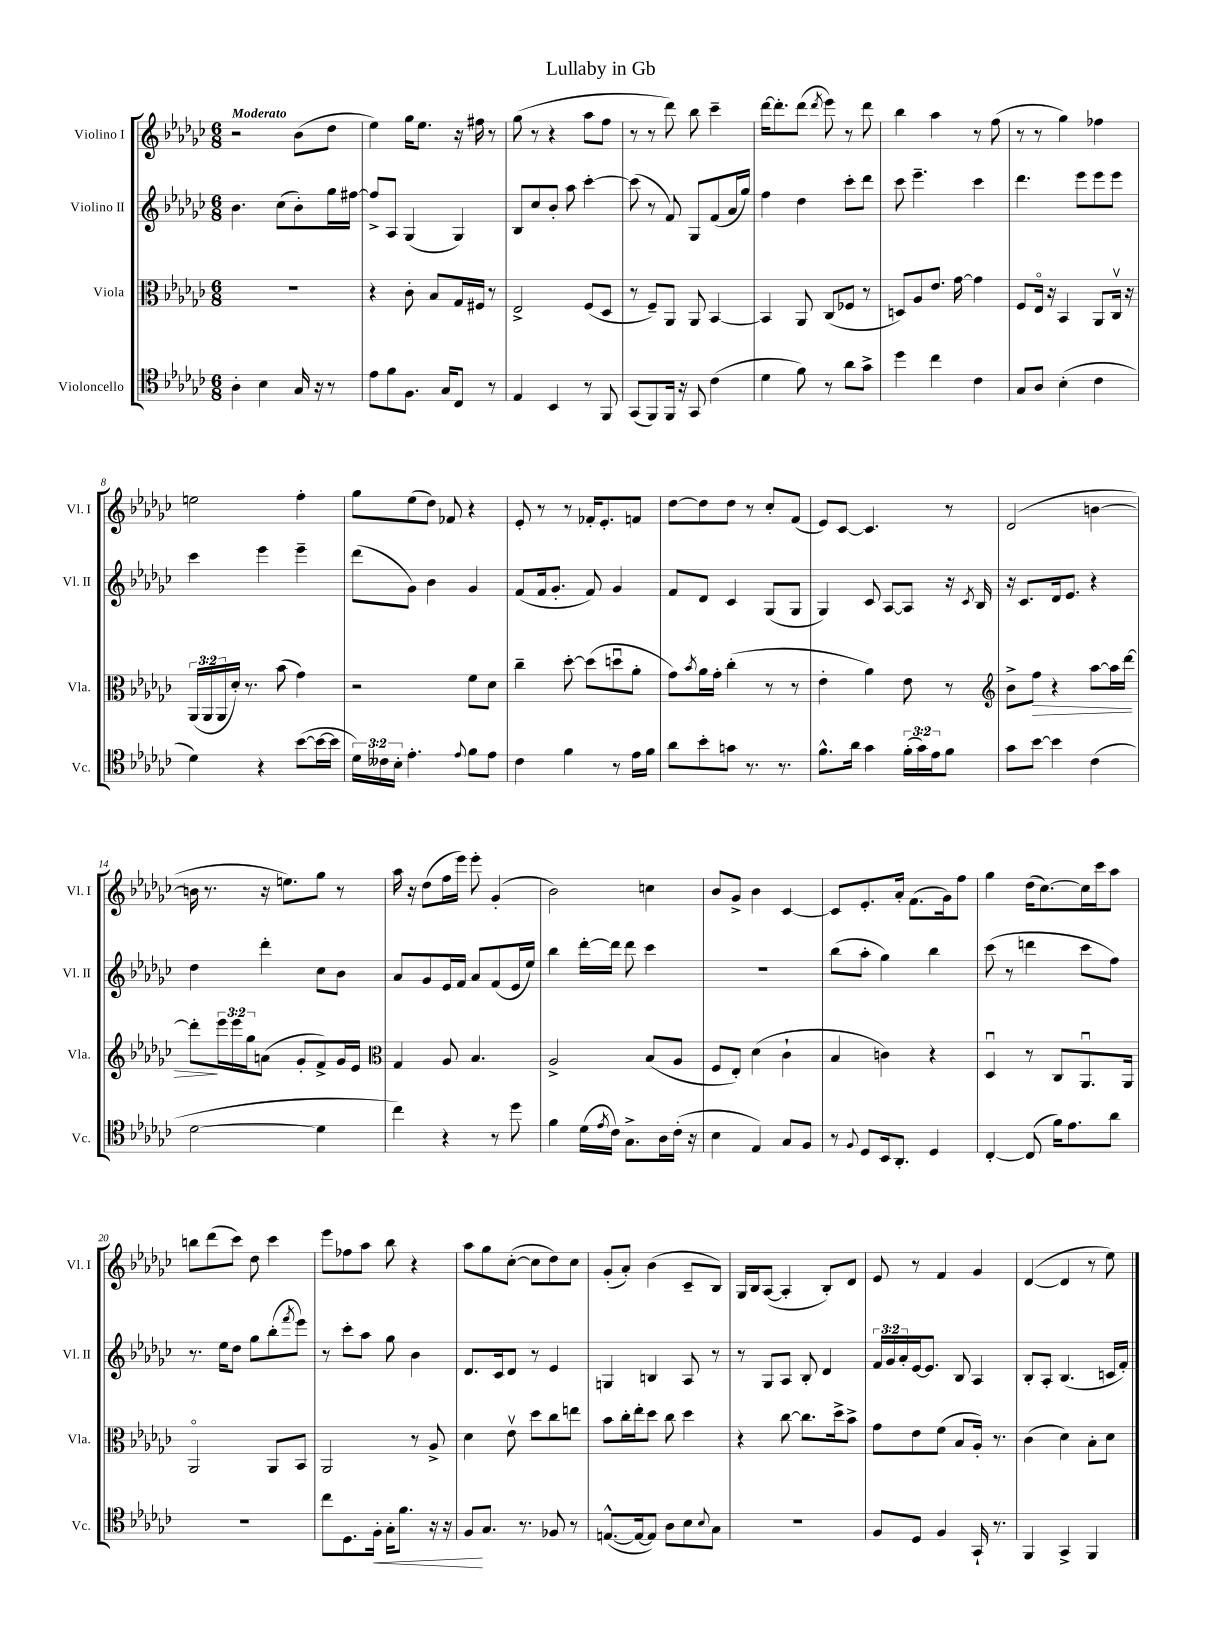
\header { title = "Lullaby in Gb" }
<<
\new StaffGroup <<
\new Staff = "s0" \with { instrumentName = "Violino I" shortInstrumentName = "Vl. I" } {
    \clef treble \key ges \major \numericTimeSignature \time 6/8 \tempo "Moderato"
    r2 bes'8( des''8 |
    ees''4) ges''16 ees''8. r16 fis''16 r8 |
    ges''8( r8 r4 aes''8 f''8 |
    r8 r8 des'''8) bes''8 ces'''4-- |
    des'''16~ des'''8.-. des'''8( \acciaccatura { des'''8 } ees'''8) r8 des'''8 |
    bes''4 aes''4 r8 f''8( |
    r8 r8 ges''4) fes''4 |
    e''2 f''4-. |
    ges''8 ees''8( des''8) fes'8 r4 |
    ees'8-. r8 r8 fes'16-. ees'8.-. f'8 |
    des''8~ des''8 des''8 r8 ces''8-. f'8( |
    ees'8) ces'8~ ces'4. r8 |
    des'2( b'4~ |
    b'16 r8. r16 e''8.) ges''8 r8 |
    aes''16 r16 des''8( f''16 ees'''16) ees'''8-. ges'4-.( |
    bes'2) c''4 |
    bes'8 ges'8-> bes'4 ces'4~ |
    ces'8 ees'8.-. aes'16-. f'8.( ges'16) f''8 |
    ges''4 des''16( ces''8.~) ces''16 ces'''16 aes''8 |
    b''8 des'''8( ces'''8) des''8 ces'''4 |
    ees'''8 fes''8 aes''8 bes''8 r4 |
    aes''8 ges''8 ces''8~-.( ces''8 des''8) ces''8 |
    ges'8-.( aes'8-.) bes'4( ces'8-- bes8) |
    ges16 bes16 aes8~( aes4-. bes8-.) des'8 |
    ees'8 r8 f'4 ges'4 |
    des'4~( des'4 r8 ees''8) \bar "|." |
}
\new Staff = "s1" \with { instrumentName = "Violino II" shortInstrumentName = "Vl. II" } {
    \clef treble \key ges \major \numericTimeSignature \time 6/8 \override Staff.TupletNumber.text = #tuplet-number::calc-fraction-text
    bes'4. ces''8( bes'8-.) ges''16 fis''16~ |
    fis''8-> aes8 ges4( ges4) |
    bes8 ces''8 bes'8-. aes''8 ces'''4~-. |
    ces'''8( r8 f'8) ges8 f'8( aes'16 ges''16) |
    f''4 des''4 ces'''8-. des'''8 |
    ces'''8 ees'''4.-- ces'''4 |
    des'''4. ees'''8 ees'''8 ees'''8 |
    ces'''4 ees'''4 ees'''4-- |
    des'''8( ges'8) bes'4 ges'4 |
    f'8( f'16 ges'8.-. f'8) ges'4 |
    f'8 des'8 ces'4 ges8( ges8 |
    ges4) ces'8 aes8~ aes8 r16 \acciaccatura { ces'8 } bes16 |
    r16 ces'8. des'16 ees'8. r4 |
    des''4 des'''4-. ces''8 bes'8 |
    aes'8 ges'8 ees'16 f'16 aes'8 f'8( ees'16 ees''16) |
    bes''4 des'''16~-. des'''16 des'''8 ces'''4 |
    R2. |
    bes''8( aes''8-. ges''4) bes''4 |
    ces'''8( r8 d'''4 ces'''8 f''8) |
    r8. ees''16 des''8 ges''8 bes''8-.( \acciaccatura { f'''8 } ees'''8) |
    r8 ces'''8-. aes''8 ges''8 bes'4 |
    des'8. ces'16 des'8 r8 ees'4 |
    g4 b4 aes8 r8 |
    r8 ges8 aes8 bes8-. des'4 |
    \tuplet 3/2 { f'16 ges'16 aes'16-. } ees'16~ ees'8. bes8 aes4 |
    bes8-. aes8-. bes4.( c'16 f'16-.) \bar "|." |
}
\new Staff = "s2" \with { instrumentName = "Viola" shortInstrumentName = "Vla." } {
    \clef alto \key ges \major \numericTimeSignature \time 6/8 \override Staff.TupletNumber.text = #tuplet-number::calc-fraction-text
    R2. |
    r4 ces'8-. bes8 ges16 fis16 r8 |
    ees2-> f8( des8 |
    r8 f8--) aes,8 aes,8 bes,4~ |
    bes,4 aes,8 ces8( fes8 r8 |
    d8) aes8 ees'8. ges'16~ ges'4 |
    f8 ees16\flageolet r16 bes,4 aes,8 ces16\upbow r16 |
    \tuplet 3/2 { aes,16( aes,16 aes,16 } des'16-.) r8. bes'8( ges'4) |
    r2 f'8 des'8 |
    ces''4-- des''8~-. des''8( d''8\downbow aes'8-. |
    ges'8) \acciaccatura { bes'8 } aes'16 ges'16-. ces''4-.( r8 r8 |
    ees'4-. aes'4) ees'8 r8 |
    \clef treble bes'8-> f''8\> r4 aes''8~ aes''16 des'''16~ |
    des'''8-.\! \tuplet 3/2 { ees'''16 ees'''16 ges''16 } a'8( ges'8-. f'8->) ges'16 ees'16 |
    \clef alto ges4 aes8 bes4. |
    aes2-> bes8( aes8 |
    f8 ees8-.) des'4( ces'4-! |
    bes4 c'4) r4 |
    des4\downbow r8 ces8 aes,8.\downbow aes,16 |
    aes,2\flageolet aes,8 bes,8 |
    aes,2 r8 aes8-> |
    des'4 ees'8\upbow des''8 ces''8 e''8 |
    bes'8 ces''16-. ees''16-. des''8 ces''8 des''4 |
    r4 ces''8~ ces''8. des''16-> bes'8-> |
    ges'8 ees'8 f'8( bes8 aes16-.) r8. |
    ces'4( des'4) bes8-. des'8 \bar "|." |
}
\new Staff = "s3" \with { instrumentName = "Violoncello" shortInstrumentName = "Vc." } {
    \clef tenor \key ges \major \numericTimeSignature \time 6/8 \override Staff.TupletNumber.text = #tuplet-number::calc-fraction-text
    aes4-. bes4 ges16 r16 r8 |
    ees'8 f'8 f8. ges16 ces8 r8 |
    ees4 bes,4 r8 f,8 |
    ges,8( f,8) f,16 r16 ges,8 ces'4( |
    des'4 f'8) r8 aes'8 ges'8-> |
    des''4 ces''4 ces'4 |
    ges8 aes8 bes4-.( ces'4 |
    des'4) r4 bes'8~( bes'16~ bes'16 |
    \tuplet 3/2 { des'16) ceses'16 bes16-. } ees'4.-. \appoggiatura { ees'8 } f'8 ees'8 |
    ces'4 f'4 r8 ees'16 f'16 |
    aes'8 bes'8-. g'8 r8. r8. |
    f'8.-^ aes'16 ges'4 \tuplet 3/2 { f'16-.( ges'16) ees'16 } f'8 |
    ges'8 bes'8~ bes'4 ces'4( |
    des'2~ des'4 |
    ces''4) r4 r8 des''8 |
    f'4 des'16( \acciaccatura { ees'8 } ces'16) ges8.-> aes16 ces'16-.( r16 |
    bes4 ees4) ges8 f8 |
    r8 \appoggiatura { f8 } des8 bes,16 aes,8.-. des4 |
    ces4~-. ces8( f'16) ees'8. aes'8 |
    R2. |
    ces''8 des8. f16-.\< ges16-. f'8. r16 r16 |
    f8\! ges8. r8. fes8 r8 |
    e8.~-^( e16~ e8) aes8 bes8 \appoggiatura { bes8 } ges8 |
    R2. |
    f8 des8 f4 ges,16-! r8. |
    f,4 ges,4-> f,4 \bar "|." |
}
>>
>>
